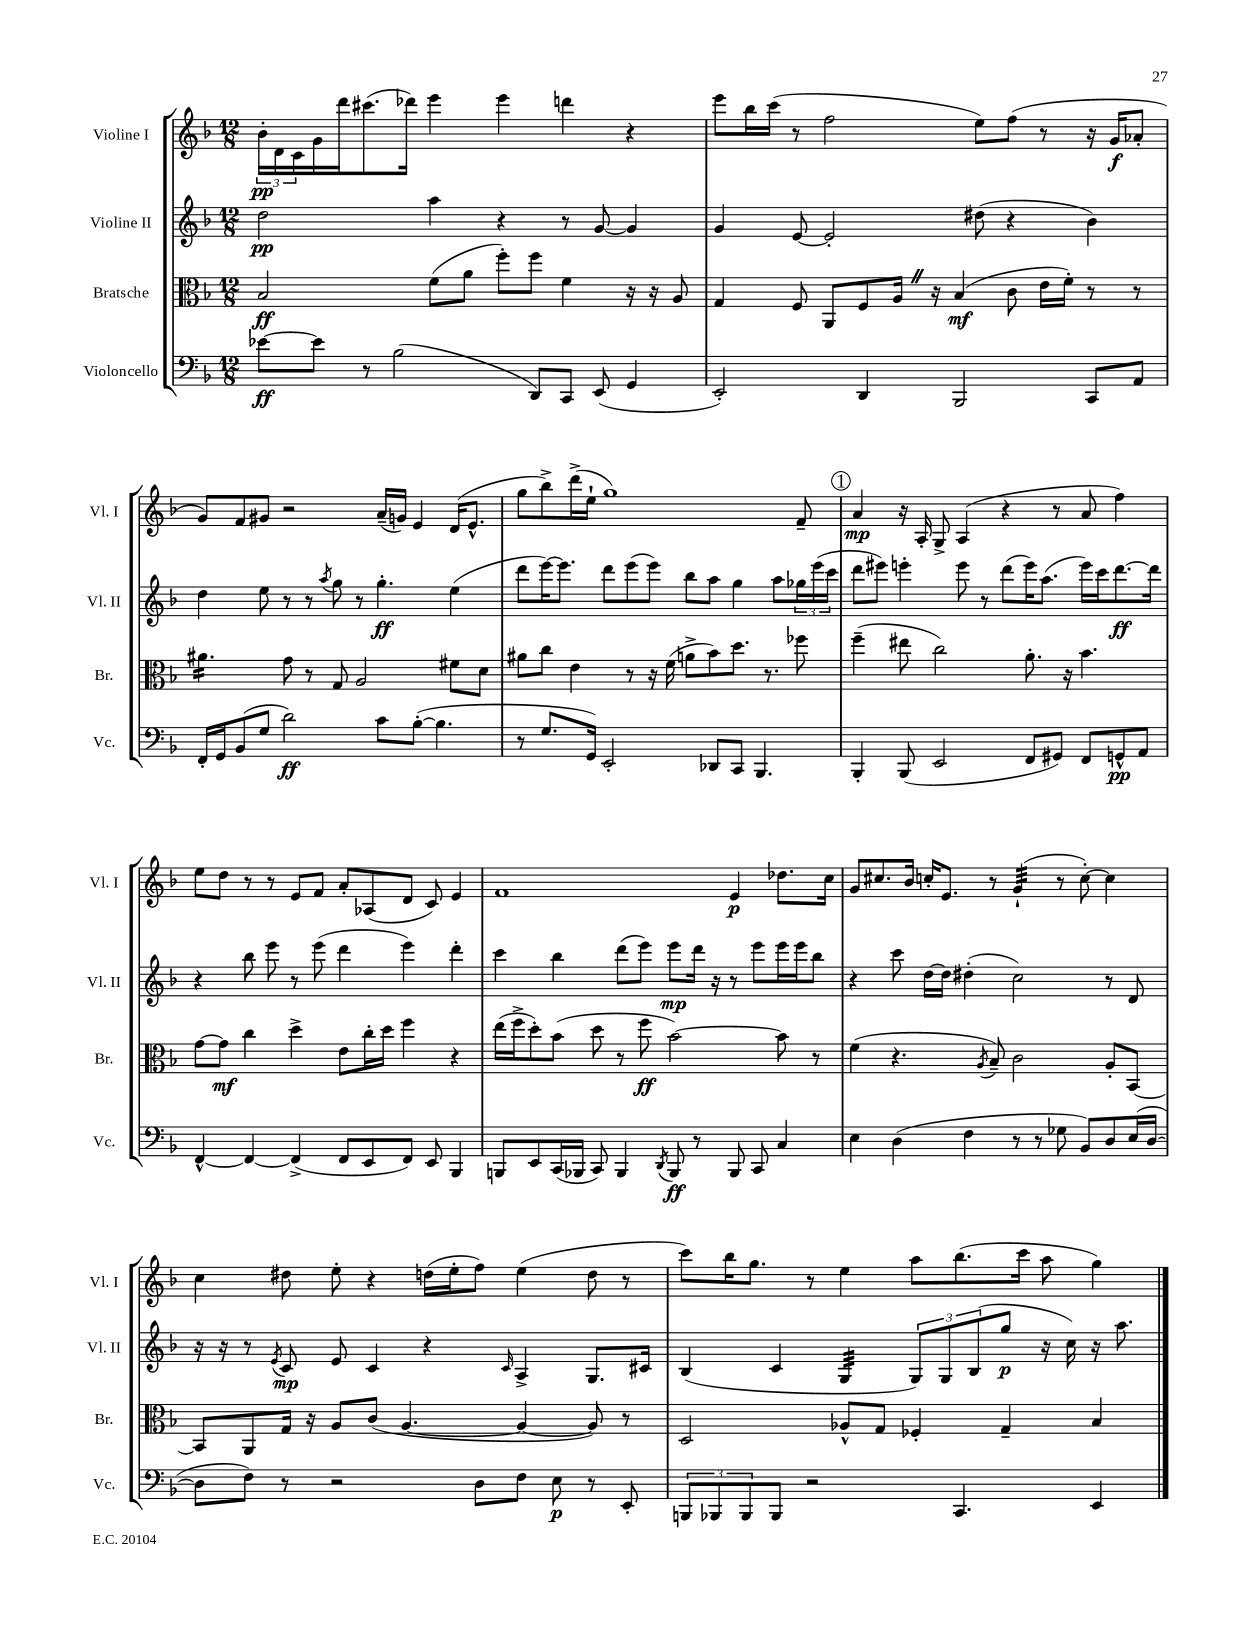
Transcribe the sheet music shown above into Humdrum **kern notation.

**kern	**kern	**kern	**kern
*staff4	*staff3	*staff2	*staff1
*clefF4	*clefC3	*clefG2	*clefG2
*k[b-]	*k[b-]	*k[b-]	*k[b-]
*M12/8	*M12/8	*M12/8	*M12/8
[8e-	2B-	2dd	24b-'
.	.	.	24d
.	.	.	24c
8e-]	.	.	16g
.	.	.	16ddd
8r	.	.	(8.ccc#
(2B-	.	.	.
.	.	.	16ddd-)
.	(8f	4aa	4eee
.	8a	.	.
.	8ff')	4r	4eee
8DD)	8ff	.	.
8CC	4f	8r	4ddd
(8EE	.	[8g	.
4GG	16r	4g]	4r
.	16r	.	.
.	8A	.	.
=	=	=	=
2EE')	4G	4g	8eee
.	.	.	16bb-
.	.	.	(16ccc
.	8F	[8e	8r
.	8AA	2e']	2ff
4DD	8F	.	.
.	16A	.	.
.	16r	.	.
2BBB-	(4B-	.	.
.	.	(8dd#	8ee)
.	8c	4r	(8ff
.	16e	.	8r
.	16f')	.	.
8CC	8r	4b-)	16r
.	.	.	16g
8AA	8r	.	8a-'
=	=	=	=
16FF'	4.a#	4dd	8g)
16GG	.	.	.
(8BB-	.	.	8f
8G	.	8ee	8g#
2d)	8g	8r	2r
.	8r	8r	.
.	.	8qaa	.
.	8G	8gg	.
.	2A	8r	.
8c	.	4.gg'	(16a~
.	.	.	16g)
([8B-'	.	.	4e
4.B-]	.	.	.
.	8f#	(4ee	(16d
.	.	.	8.e^^
.	8d	.	.
=	=	=	=
8r	8a#	8ddd	8gg
8.G	8cc	[16eee)	8bb-^)
.	.	8.eee]	.
.	4e	.	(16ddd^
16GG)	.	.	16ee`
2EE'	.	8ddd	1gg)
.	8r	(8eee	.
.	16r	8eee)	.
.	(16f	.	.
.	8a^	8bb-	.
8DD-	8b-)	8aa	.
8CC	8.dd	4gg	.
4.BBB-	.	.	.
.	8.r	.	.
.	.	8aa	.
.	8ff-	24gg-	8f~
.	.	(24eee	.
.	.	24ccc	.
=	=	=	=
4BBB-'	(4ff~	8ddd	4a
.	.	8eee#)	.
(8BBB-	8ee#	4eee'	16r
.	.	.	16A'
2EE	2cc)	.	8G^
.	.	8eee	(4A
.	.	8r	.
.	.	(8ddd	4r
8FF	8.a'	16eee)	.
.	.	(8.aa	.
8GG#)	.	.	8r
.	16r	.	.
8FF	4.b-	16eee)	8a
.	.	16ccc	.
8GG^^	.	[8.ddd	4ff)
8AA	.	.	.
.	.	16ddd]	.
=	=	=	=
[4FF^^	[8g	4r	8ee
.	8g]	.	8dd
4FF_	4cc	8bb-	8r
.	.	8eee	8r
(4FF^]	4dd^	8r	8e
.	.	(8eee	8f
8FF	8e	4ddd	8a'
8EE	16cc'	.	(8A-
.	16dd	.	.
8FF)	4ff	4eee)	8d
8EE	.	.	8c)
4BBB-	4r	4ddd'	4e
=	=	=	=
8BBB	(16ee	4ccc	1f
.	16ff^	.	.
8EE	8dd')	.	.
(16CC	(8b-	4bb-	.
16BBB-	.	.	.
8CC)	8dd	.	.
4BBB-	8r	(8ddd	.
.	8ff	8eee)	.
8qDD	.	.	.
8BBB-	[2b-)	8eee	.
8r	.	16ddd	.
.	.	16r	.
8BBB-	.	8r	4e
8CC	.	8eee	.
4C	8b-]	16eee	8.dd-
.	.	16eee	.
.	8r	8bb-	.
.	.	.	16cc
=	=	=	=
4E	(4f	4r	8g
.	.	.	8.cc#
(4D	4.r	8ccc	.
.	.	.	16b-
.	.	[16dd	16cc'
.	.	16dd]	8.e
4F	.	(4dd#'	.
.	8qA	.	.
.	8B-~)	.	8r
8r	2c	2cc)	(4g`
8r	.	.	.
8G-	.	.	8r
8BB-)	.	.	[8cc')
8D	8A'	8r	4cc]
(16E	[8BB-	8d	.
[16D	.	.	.
=	=	=	=
8D]	8BB-]	16r	4cc
.	.	16r	.
8F)	8AA	8r	.
.	.	8qe	.
8r	16G	8c	8dd#
.	16r	.	.
2r	8A	8e	8ee'
.	(8c	4c	4r
.	[4.A	.	.
.	.	4r	(16dd
.	.	.	16ee'
8D	.	.	8ff)
.	.	16qqc	.
8F	4A_	4A^	(4ee
8E	.	.	.
8r	8A])	8.G	8dd
8EE'	8r	.	8r
.	.	16c#	.
=	=	=	=
12BBB	2D	(4B-	8ccc)
12BBB-	.	.	.
.	.	.	16bb-
12BBB-	.	.	.
.	.	.	8.gg
8BBB-	.	4c	.
2r	.	.	8r
.	8A-^^	4G	4ee
.	8G	.	.
.	4F-'	12G)	8aa
.	.	12G	.
4.CC	.	.	(8.bb-
.	.	(12B-	.
.	4G~	8gg	.
.	.	.	16ccc
.	.	16r	8aa
.	.	16cc)	.
4EE	4B-	16r	4gg)
.	.	8.aa	.
==	==	==	==
*-	*-	*-	*-
